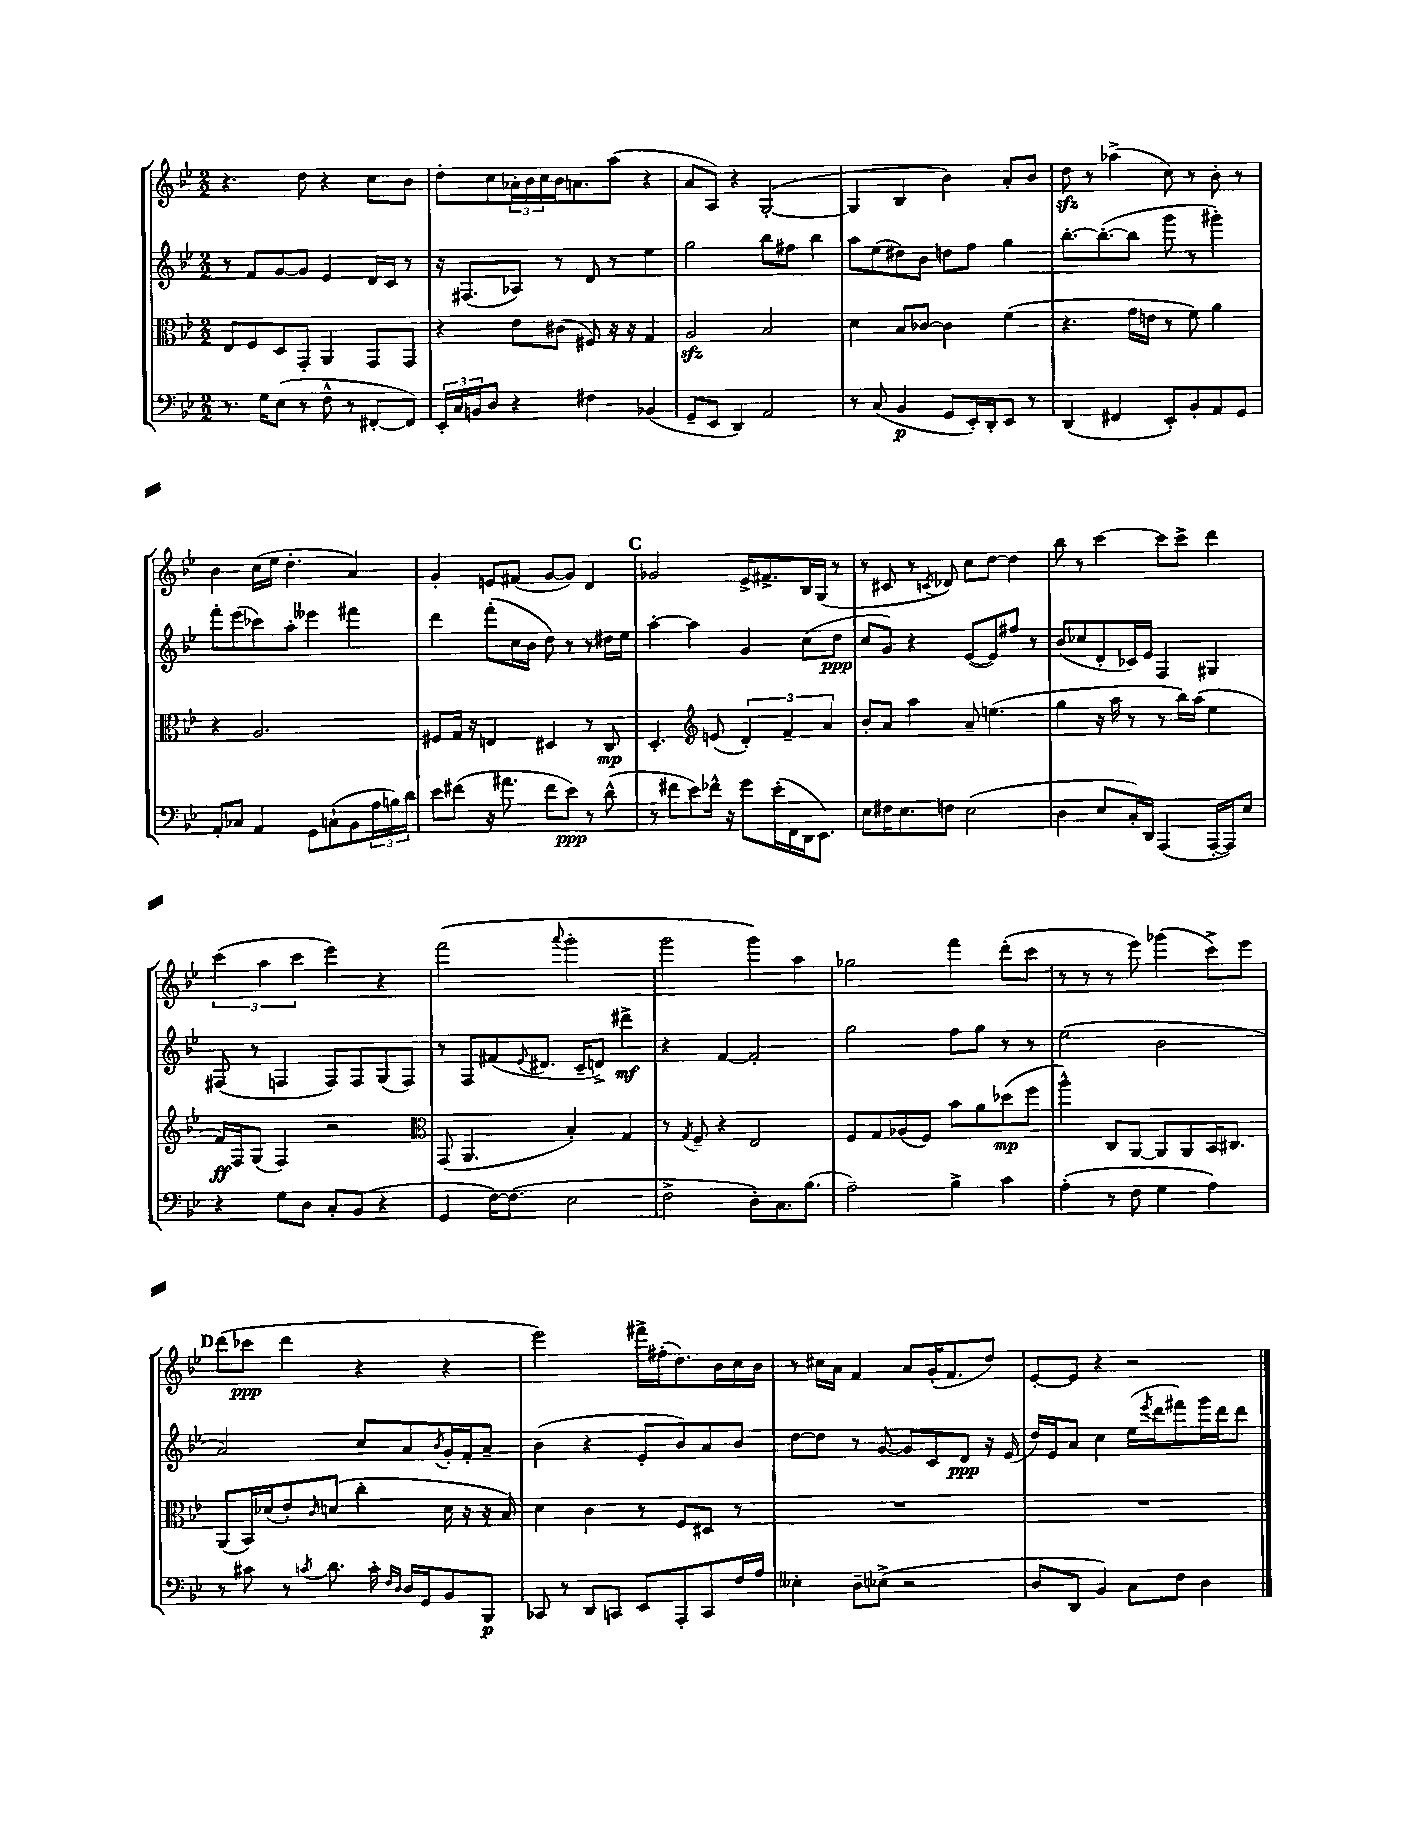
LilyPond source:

<<
\new StaffGroup <<
\new Staff = "s0" {
    \clef treble \key bes \major \numericTimeSignature \time 2/2
    r4. d''8 r4 c''8 bes'8 |
    d''8-. c''8 \tuplet 3/2 { aes'16-. bes'16 c''16 } bes'16 a'8. a''8( r4 |
    a'8 a8) r4 g2~-.( |
    g4 bes4 bes'4) a'8-. bes'8 |
    d''8\sfz r8 aes''4->( c''8) r8 bes'8-. r8 |
    bes'4 c''16( ees''16 d''4.-. a'4) |
    g'4-. e'8 fis'8( g'8~ g'8) d'4 |
    \mark \markup { \bold "C" } ges'2 ees'16-> fis'8.-> bes16 g16( r8 |
    r8 cis'8 r8 \acciaccatura { c'8 } des'8) c''8 d''8~ d''4 |
    bes''8 r8 c'''4~ c'''8 c'''8-> d'''4 |
    \tuplet 3/2 { c'''4( a''4 c'''4 } ees'''4) r4 |
    f'''2( \appoggiatura { a'''8 } g'''2-. |
    g'''2 g'''4) a''4 |
    ges''2 f'''4 d'''8-.( c'''8 |
    r8 r8 r8 ees'''8) ges'''4( c'''8->) ees'''8 |
    \mark \markup { \bold "D" } d'''8( ces'''8\ppp d'''4 r4 r4 |
    ees'''2) fis'''16-> fis''16-.( d''8.) bes'16 c''16 bes'16 |
    r8 cis''16 a'16 f'4 a'8 g'16-.( f'8. d''8) |
    ees'8~-. ees'8 r4 r2 \bar "|." |
}
\new Staff = "s1" {
    \clef treble \key bes \major \numericTimeSignature \time 2/2
    r8 f'8 g'8~ g'8 ees'4 d'16 c'16 r8 |
    r16 fis8.( aes8) r8 d'8 r8 ees''4 |
    g''2 bes''8 fis''8 bes''4 |
    a''8 ees''8( dis''8) bes'8 d''8 f''8 g''4 |
    bes''8.~-. bes''8.~-.( bes''8 g'''8 r8 gis'''4-.) |
    f'''8-. ees'''8( ces'''8) a''8-. eeses'''4 fis'''4 |
    d'''4 f'''8-.( c''16 bes'16 d''8) r8 r8 dis''16 ees''16 |
    \mark \markup { \bold "C" } a''4~-. a''4 g'4 c''8( d''8\ppp |
    c''8 g'8) r4 ees'8~( ees'8) fis''8 r8 |
    bes'8( ces''8 d'8-. ces'16) ees'16 f4 gis4 |
    fis8( r8 f4 f8) f8 g8( f8) |
    r8 f8 fis'8( \appoggiatura { ees'8 } dis'8. c'16-- d'8->) dis'''4->\mf |
    r4 f'4~ f'2-. |
    g''2 f''8 g''8 r8 r8 |
    ees''2( bes'2 |
    \mark \markup { \bold "D" } a'2) c''8 a'8 \acciaccatura { bes'8 } g'16-. f'16-. a'8-- |
    bes'4( r4 ees'8-. bes'8) a'8 bes'8 |
    d''8~ d''8 r8 g'8~ g'8 c'8 d'8\ppp r16 ees'16( |
    d''16) ees'16 a'8 c''4 ees''16( \acciaccatura { ees'''8 } d'''16 fis'''8) g'''16 d'''16 d'''8 \bar "|." |
}
\new Staff = "s2" {
    \clef alto \key bes \major \numericTimeSignature \time 2/2
    ees8 f8 d8 g,8-. a,4 g,8 g,8 |
    r4 ees'8 cis'8( fis8) r16 r16 g4 |
    a2\sfz bes2 |
    d'4 bes8 ces'8~ ces'4 f'4( |
    r4. g'16 e'16 r8 f'8) a'4 |
    r4 a2. |
    fis8 g16 r16 e4 dis4 r8 c8\mp |
    \mark \markup { \bold "C" } d4.-. \clef treble e'8( \tuplet 3/2 { d'4-.) f'4-- a'4 } |
    bes'8-. a'8 a''4 a'8-- e''4.( |
    g''4 r16 a''16 r8 r8 bes''16) a''16( ees''4 |
    f'16\ff) f16 g8( f4) r2 |
    \clef alto g,8( a,4. bes4-.) g4 |
    r8 \acciaccatura { g8 } f8-- r4 ees2 |
    f8 g8 aes8( f8) bes'8 a'8 des''8\mp( f''8 |
    a''4-^) c8 a,8~ a,8 a,8 bes,16 cis8. |
    \mark \markup { \bold "D" } a,8( bes,16) des'16( ees'8-.) \grace { c'16 } d'8( c''4-. d'16 r16 r16 bes16) |
    d'4 c'4 r8 f8 dis8 r8 |
    R1 |
    R1 \bar "|." |
}
\new Staff = "s3" {
    \clef bass \key bes \major \numericTimeSignature \time 2/2
    r8. g16 ees8( r8 f8-^ r8 fis,8~-. fis,8) |
    \tuplet 3/2 { ees,16-. c16 b,16 } d8 r4 fis4 bes,4( |
    g,8-- ees,8 d,4) a,2 |
    r8 c8( bes,4\p g,8 ees,16-.) d,16-. ees,8 r8 |
    d,4( fis,4 ees,8-.) bes,8-. a,8 g,8 |
    a,8-. ces8 a,4 g,8 c8-!( bes,8 \tuplet 3/2 { a16 b16) d'16 } |
    ees'8 fis'8( r16 ais'8. fis'8 ees'8\ppp) r8 d'8-^( |
    \mark \markup { \bold "C" } r8 fis'8 ees'8) fes'16-^ r16 g'8 ees'16-.( f,16 d,16 ees,8.) |
    ees8 fis16 ees8. f8 ees2( |
    d4 ees8 c16-.) d,16 a,,4( a,,16~-. a,,16) ees8 |
    r4 g8 d8 c8-. bes,8( r4 |
    g,4 f16~) f8.( ees2 |
    f2-> d8-.) c8. bes8.( |
    a2--) bes4-> c'4 |
    a4-.( r8 f8 g4 a4) |
    \mark \markup { \bold "D" } r8 cis'8 r8 \acciaccatura { c'8 } d'8. c'16-. \grace { f16 d16 } d16 g,16 bes,8 bes,,8\p |
    ces,8 r8 d,8 c,8 ees,8 a,,8-. c,8 f16 a16 |
    eeses4-. d8-- ees8->( r2 |
    d8 d,8 bes,4) c8 f8 d4 \bar "|." |
}
>>
>>
\layout { \context { \Score \remove "Bar_number_engraver" } }
